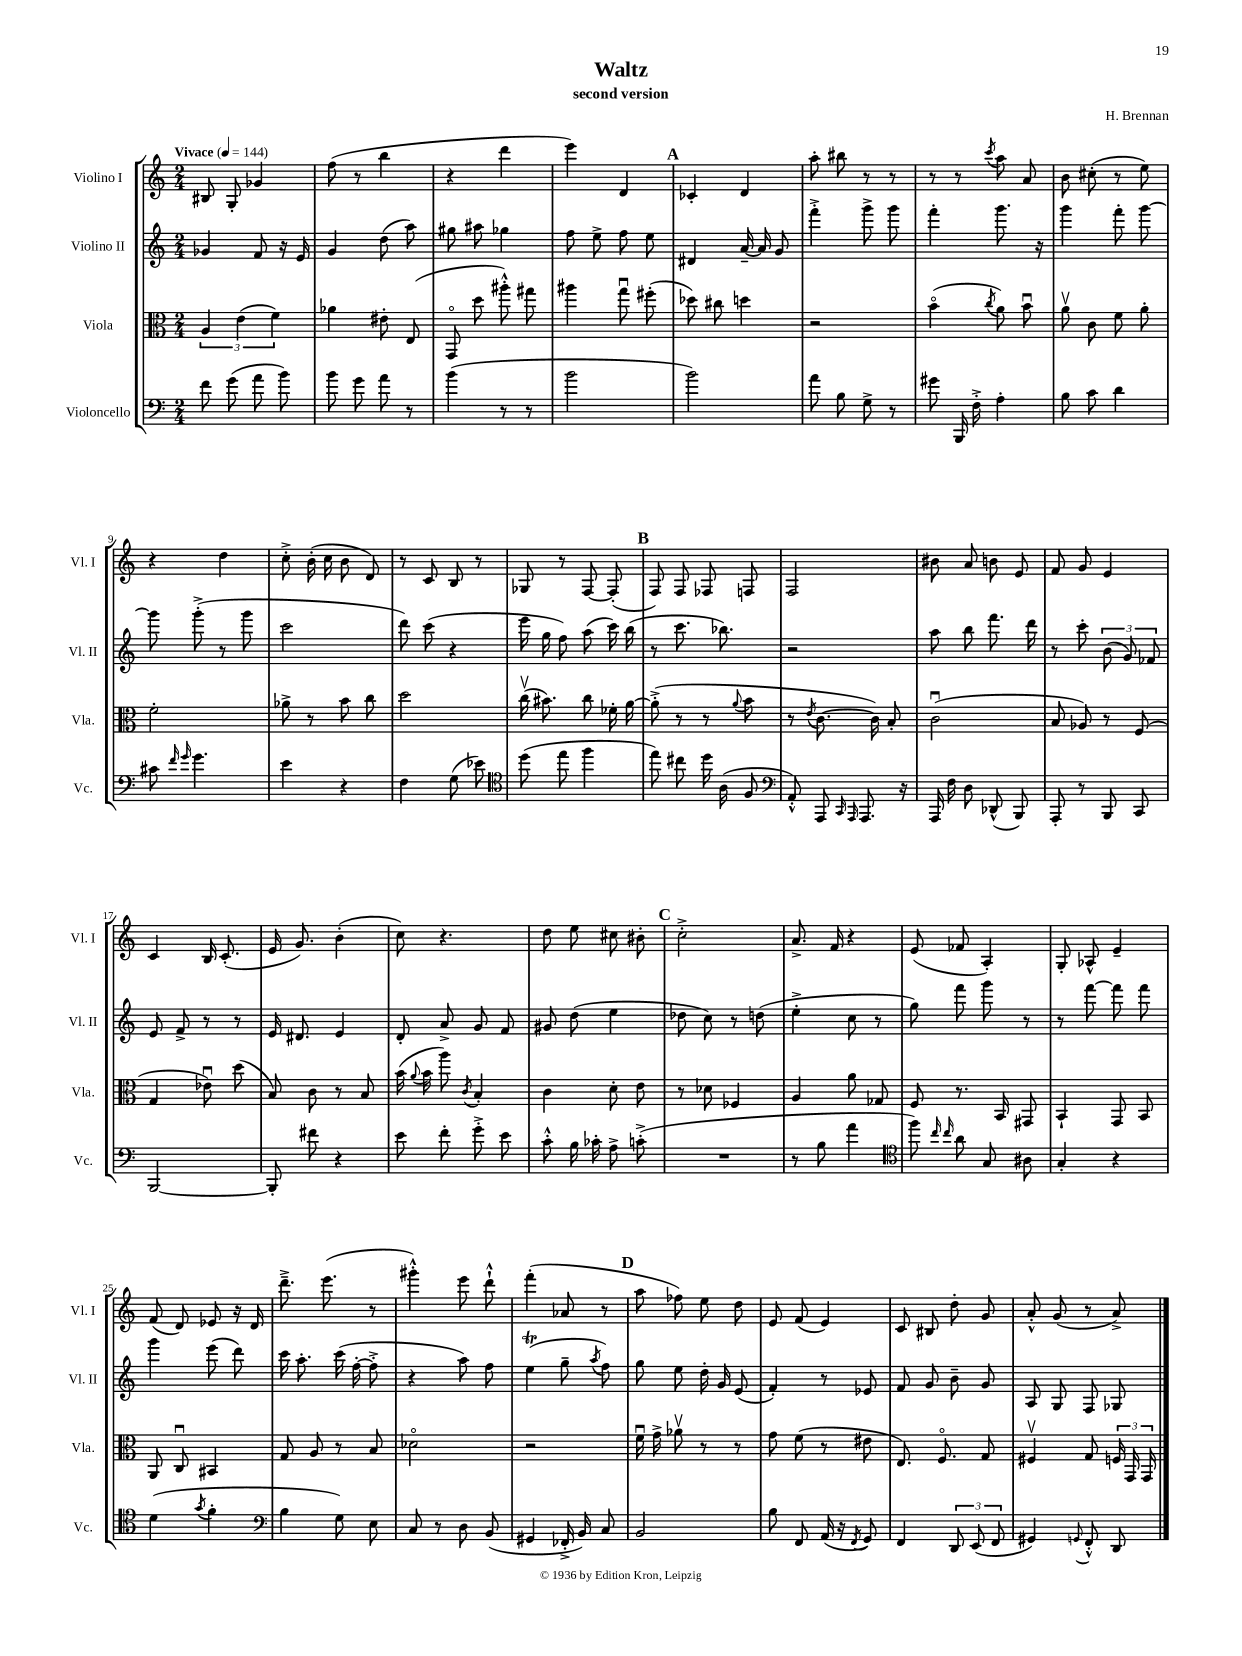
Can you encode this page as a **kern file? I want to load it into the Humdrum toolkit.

**kern	**kern	**kern	**kern
*staff4	*staff3	*staff2	*staff1
*clefF4	*clefC3	*clefG2	*clefG2
*k[]	*k[]	*k[]	*k[]
*M2/4	*M2/4	*M2/4	*M2/4
*MM144	*MM144	*MM144	*MM144
8f	6A	4g-	8B#
(8g	.	.	8G'
.	(6e	.	.
8a	.	8f	4g-
.	6f)	.	.
8b)	.	16r	.
.	.	16e	.
=	=	=	=
8b	4a-	4g	(8ff
8g	.	.	8r
8a	8e#'	(8dd	4bb
8r	(8E	8aa)	.
=	=	=	=
(4b	8GGo	8gg#	4r
.	8dd	8aa#	.
8r	8aa#'^^)	4gg-	4ddd
8r	8gg#	.	.
=	=	=	=
2b	4aa#	8ff	4eee)
.	.	8ee^	.
.	8ggu	8ff	4d
.	(8ff#'	8ee	.
=	=	=	=
2b)	8dd-)	4d#	4c-'
.	8cc#	.	.
.	4dd	[16a~	4d
.	.	16a]	.
.	.	8g	.
=	=	=	=
8a	2r	4fff'^	8aa'
8B	.	.	8bb#
8G^	.	8ggg^	8r
8r	.	8ggg	8r
=	=	=	=
8g#	(4bo	4fff'	8r
16BBB	.	.	8r
16F'^	.	.	.
.	8qcc	.	8qccc
4A'	8a)	8.ggg	8aa
.	8bu	.	8a
.	.	16r	.
=	=	=	=
8B	8av	4ggg	8b
8c	8c	.	(8cc#'
4d	8f	8fff'	8r
.	8a'	[8ggg	8ee)
=	=	=	=
8c#	2f'	8ggg]	4r
16qqf	.	.	.
16qqg	.	.	.
4.g	.	(8ggg'^	.
.	.	8r	4dd
.	.	8ggg	.
=	=	=	=
4e	8a-^	2ccc	8cc'^
.	8r	.	(16b'
.	.	.	16cc
4r	8b	.	8b
.	8cc	.	8d)
=	=	=	=
4F	2dd	8ddd)	8r
.	.	(8ccc	8c
(8G	.	4r	8B
8e-)	.	.	8r
=	=	=	=
*clefC4	*	*	*
(8dd	(16ccv	16eee	8G-
.	8.b#)	16gg	.
8ee	.	8ff)	8r
4ff	8cc	(8aa	[8F
.	16f-'	16ccc)	(8F']
.	[16a	(16bb	.
=	=	=	=
8ee)	(8a'^]	8r	8F)
8cc#	8r	8.ccc	8F
16dd	8r	.	8F-
(16A	.	8.bb-)	.
.	8qqa	.	.
8F	8b	.	8F
=	=	=	=
*clefF4	*	*	*
8AA'^^)	8r	2r	2F
.	8qe	.	.
8AAA	[8.c	.	.
16qqCC	.	.	.
16qqAAA	.	.	.
8.AAA	.	.	.
.	16c])	.	.
.	8B'	.	.
16r	.	.	.
=	=	=	=
16AAA	(2cu	8aa	8b#
16F	.	.	.
8D	.	8bb	8a
(8DD-^^	.	8.fff	8b
8BBB)	.	.	8e
.	.	16ddd	.
=	=	=	=
8AAA'	8B	8r	8f
8r	8A-)	8ccc'	8g
8BBB	8r	(12b	4e
.	.	12g)	.
8CC	(8F	.	.
.	.	12f-	.
=	=	=	=
[2BBB	4G	8e	4c
.	.	8f^	.
.	8e-u)	8r	16B
.	.	.	(8.c'
.	(8dd	8r	.
=	=	=	=
8BBB']	8B)	16e	16e
.	.	8.d#	8.g)
8f#	8c	.	.
4r	8r	4e	(4b'
.	8B	.	.
=	=	=	=
8e	(16b	8d'	8cc)
.	8qqa	.	.
.	16b	.	.
8f'	8aa)	8a^	4.r
.	8qc	.	.
8g'^	4B'	8g	.
8e	.	8f	.
=	=	=	=
8c'^^	4c	8g#	8dd
16B	.	(8dd	8ee
16c-'	.	.	.
8A^	8d'	4ee	8cc#
(8c'^	8e	.	8b#'
=	=	=	=
2r	8r	8dd-	2cc'^
.	8d-	8cc)	.
.	4F-	8r	.
.	.	(8dd	.
=	=	=	=
8r	4A	4ee'^	8.a^
8B	.	.	.
.	.	.	16f
4a	8a	8cc	4r
.	8G-	8r	.
=	=	=	=
*clefC4	*	*	*
8ff)	8F	8gg)	(8e
16qqcc	.	.	.
16qqcc	.	.	.
8a	8.r	8fff	8f-
8G	.	8ggg	4A')
.	16BB	.	.
8A#	8GG#	8r	.
=	=	=	=
4G'	4BB`	8r	8G'
.	.	[8fff	8A-^^
4r	8GG	8fff]	4e~
.	8BB	8fff	.
=	=	=	=
(4d	8AA	4ggg	(8f
.	8Cu	.	8d)
8qg	.	.	.
4f'	4BB#	(8eee	8e-
.	.	8ddd)	16r
.	.	.	16d
=	=	=	=
*clefF4	*	*	*
4B	8G	16ccc	8.ddd~^
.	.	8.aa'	.
.	8A	.	.
.	.	.	(8.eee
8G)	8r	(16ccc	.
.	.	[16ff'	.
8E	8B	8ff'^]	8r
=	=	=	=
8C	2d-o	4r	4ggg#'^^)
8r	.	.	.
8D	.	8aa)	8eee
(8BB	.	8ff	8ddd`^^
=	=	=	=
4GG#	2r	(4ee	(4fff'
16FF-'^	.	8gg~	8a-
16BB)	.	.	.
.	.	8qaa	.
8C	.	8ff)	8r
=	=	=	=
2BB	16fu	8gg	8aa
.	16g^	.	.
.	8a-v	8ee	8ff-)
.	8r	16dd'	8ee
.	.	16g	.
.	8r	(8e	8dd
=	=	=	=
8B	8g	4f')	8e
8FF	(8f	.	(8f
(16AA	8r	8r	4e)
16r	.	.	.
8qFF	.	.	.
8GG)	8e#	8e-	.
=	=	=	=
4FF	8.E)	8f	8c
.	.	8g	8B#
.	8.Fo	.	.
12DD	.	8b~	8dd'
(12EE	.	.	.
.	8G	8g	8g
12FF	.	.	.
=	=	=	=
4GG#)	4F#v	8A	8a'^^
.	.	8G	(8g
8qqGG	.	.	.
8FF'^^	8G	8F	8r
8DD	24F	8G-	8a^)
.	24GG	.	.
.	24GG	.	.
==	==	==	==
*-	*-	*-	*-
